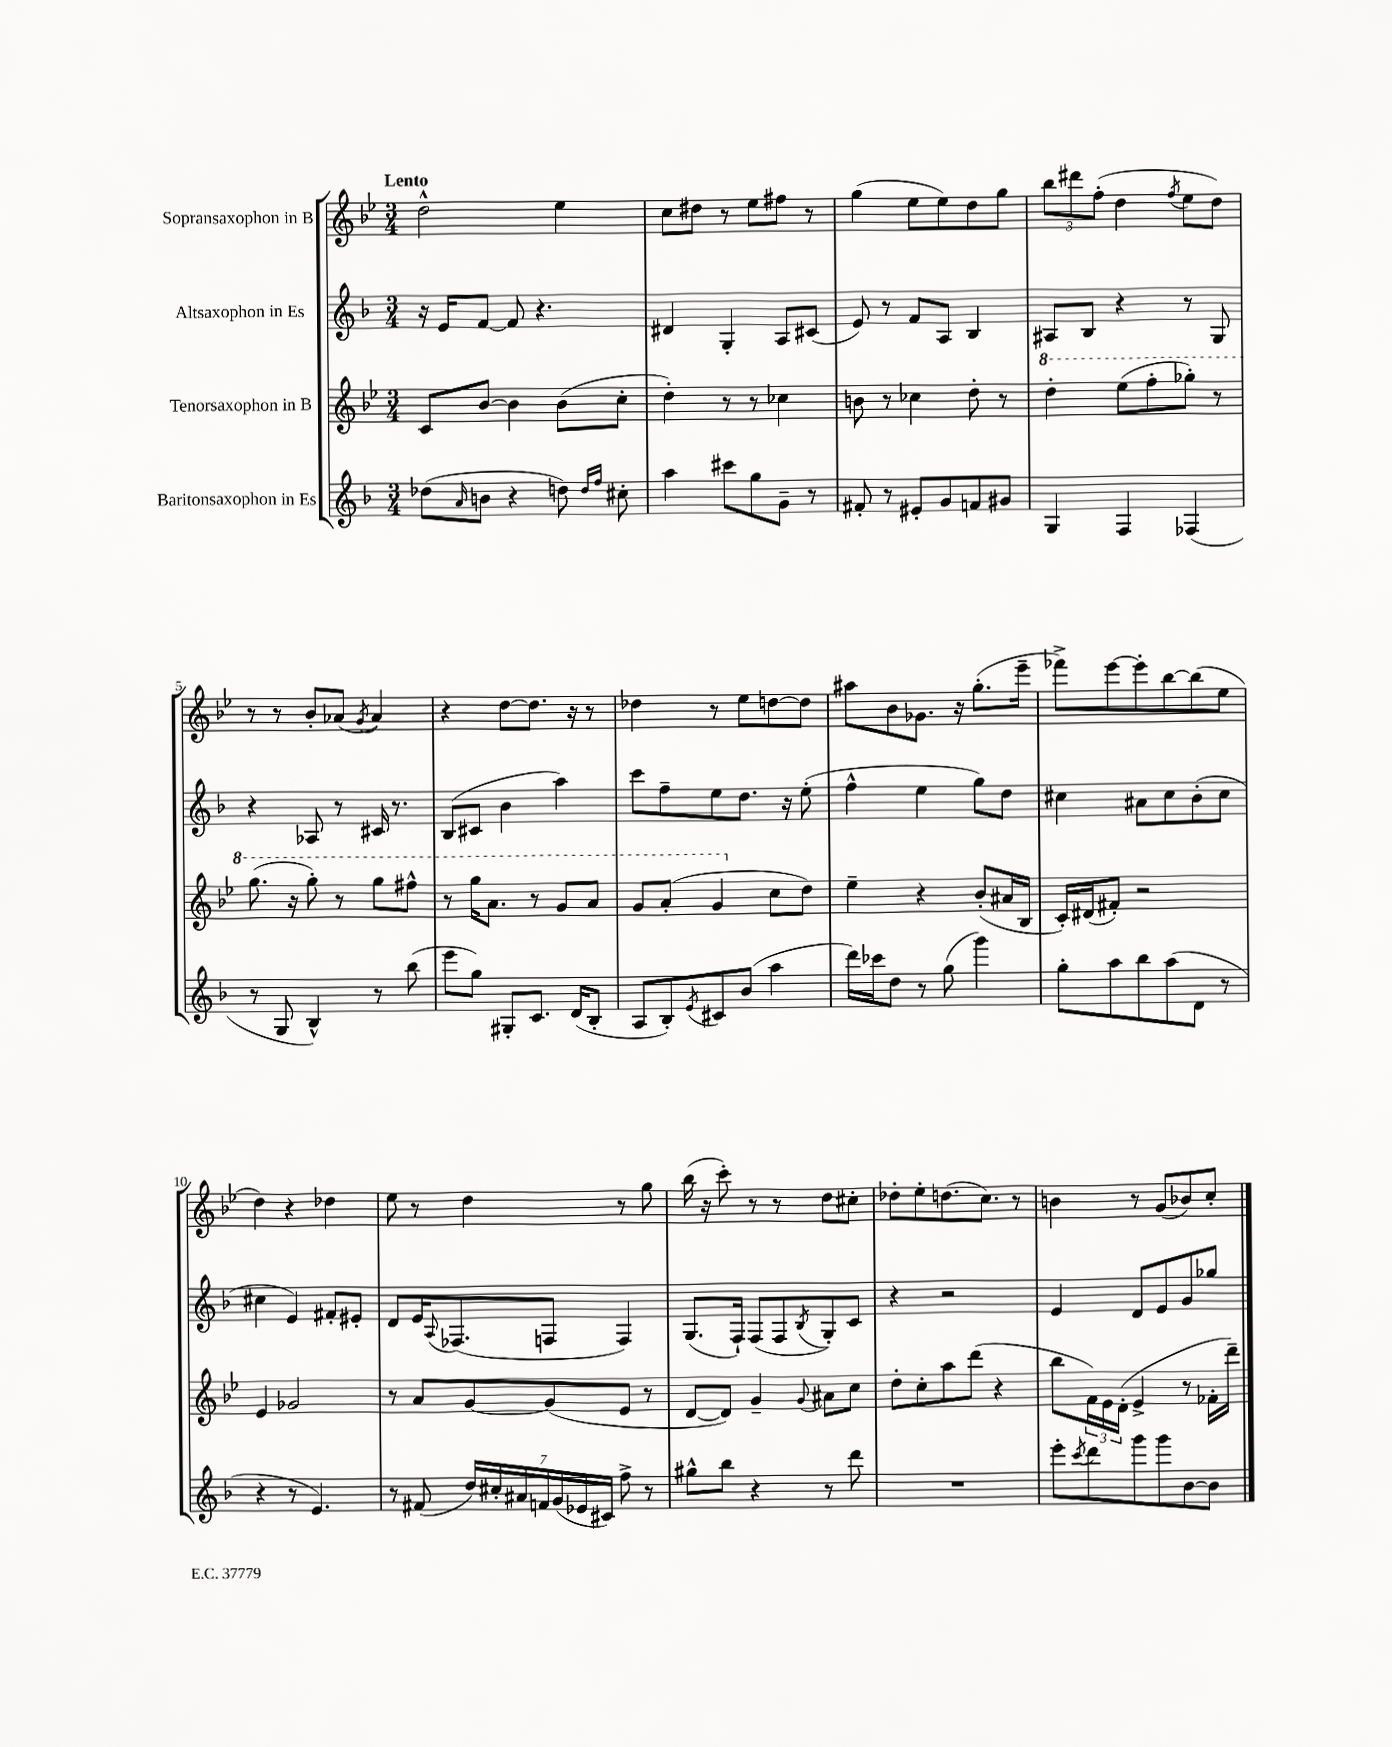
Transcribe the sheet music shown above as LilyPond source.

<<
\new StaffGroup <<
\new Staff = "s0" \with { instrumentName = "Sopransaxophon in B" } {
    \clef treble \key bes \major \numericTimeSignature \time 3/4 \tempo "Lento"
    d''2-^ ees''4 |
    c''8 dis''8 r8 ees''8 fis''8 r8 |
    g''4( ees''8 ees''8) d''8 g''8 |
    \tuplet 3/2 { bes''8 dis'''8 f''8-.( } d''4 \acciaccatura { f''8 } ees''8 d''8) |
    r8 r8 bes'8-. aes'8( \acciaccatura { g'8 } aes'4) |
    r4 d''8~ d''8. r16 r8 |
    des''4 r8 ees''8 d''8~ d''8 |
    ais''8 bes'8 ges'8. r16 g''8.-.( ees'''16-- |
    fes'''8->) ees'''8~ ees'''8-. bes''8~ bes''8( ees''8 |
    d''4) r4 des''4 |
    ees''8 r8 d''4 r8 g''8 |
    bes''16( r16 c'''8-.) r8 r8 d''8 cis''8-. |
    des''8-. ees''8-. d''8.( c''8.) r8 |
    b'4 r8 g'8( bes'8) c''8-. \bar "|." |
}
\new Staff = "s1" \with { instrumentName = "Altsaxophon in Es" } {
    \clef treble \key f \major \numericTimeSignature \time 3/4
    r16 e'16 f'8~ f'8 r4. |
    dis'4 g4-. a8 cis'8( |
    e'8) r8 f'8 a8 bes4 |
    ais8 bes8 r4 r8 g8 |
    r4 aes8 r8 cis'16 r8. |
    bes8( cis'8 bes'4 a''4) |
    c'''8 f''8-- e''8 d''8. r16 e''8-.( |
    f''4-^ e''4 g''8) d''8 |
    cis''4 ais'8 cis''8 bes'8-.( cis''8 |
    cis''4 e'4) fis'8-. eis'8-. |
    d'8 e'16 \appoggiatura { a8 } fes8.( f8 f4) |
    g8.( f16-!) f8( f8 \acciaccatura { bes8 } g8-.) c'8 |
    r4 r2 |
    e'4 d'8 e'8 g'8 ges''8 \bar "|." |
}
\new Staff = "s2" \with { instrumentName = "Tenorsaxophon in B" } {
    \clef treble \key bes \major \numericTimeSignature \time 3/4
    c'8 bes'8~ bes'4 bes'8( c''8-. |
    d''4-.) r8 r8 ces''4 |
    b'8 r8 ces''4 d''8-. r8 |
    \ottava #1 d'''4-. ees'''8( f'''8-. ges'''8-.) r8 |
    g'''8.( r16 g'''8-.) r8 g'''8 fis'''8-^ |
    r8 g'''16 a''8. r8 g''8 a''8 |
    g''8 a''8-.( g''4 \ottava #0 c''8 d''8) |
    ees''4-- r4 bes'8-.( ais'16 bes16 |
    c'16-.) dis'16( fis'8-.) r2 |
    ees'4 ges'2 |
    r8 a'8 g'8~ g'8( ees'8 r8 |
    d'8~ d'8) g'4-- \appoggiatura { g'8 } ais'8 c''8 |
    d''8-. c''8-. a''8 d'''8( r4 |
    bes''8 \tuplet 3/2 { f'16) ees'16 d'16-.( } ees'4-> r8 fes'16-. d'''16--) \bar "|." |
}
\new Staff = "s3" \with { instrumentName = "Baritonsaxophon in Es" } {
    \clef treble \key f \major \numericTimeSignature \time 3/4
    des''8( \grace { a'16 } b'8 r4 d''8) \grace { d''16 f''16 } cis''8-. |
    a''4 cis'''8 g''8 g'8-- r8 |
    fis'8-. r8 eis'8-. g'8 f'8 gis'8 |
    g4 f4 fes4( |
    r8 g8 bes4-^) r8 bes''8( |
    e'''8 g''8) gis8-. c'8. d'16( bes8-. |
    a8 bes8-.) \acciaccatura { e'8 } cis'8 bes'8( a''4 |
    d'''16) ces'''16 d''8 r8 g''8( g'''4) |
    g''8-. a''8 bes''8 a''8( d'8 r8 |
    r4 r8 e'4.) |
    r8 fis'8( \tuplet 7/4 { d''16) cis''16-. ais'16 f'16 g'16( ees'16 cis'16) } f''8-> r8 |
    gis''8-^ bes''8 r4 r8 d'''8 |
    R2. |
    e'''8-. \acciaccatura { c'''8 } d'''8 g'''8 g'''8 bes'8~ bes'8 \bar "|." |
}
>>
>>
